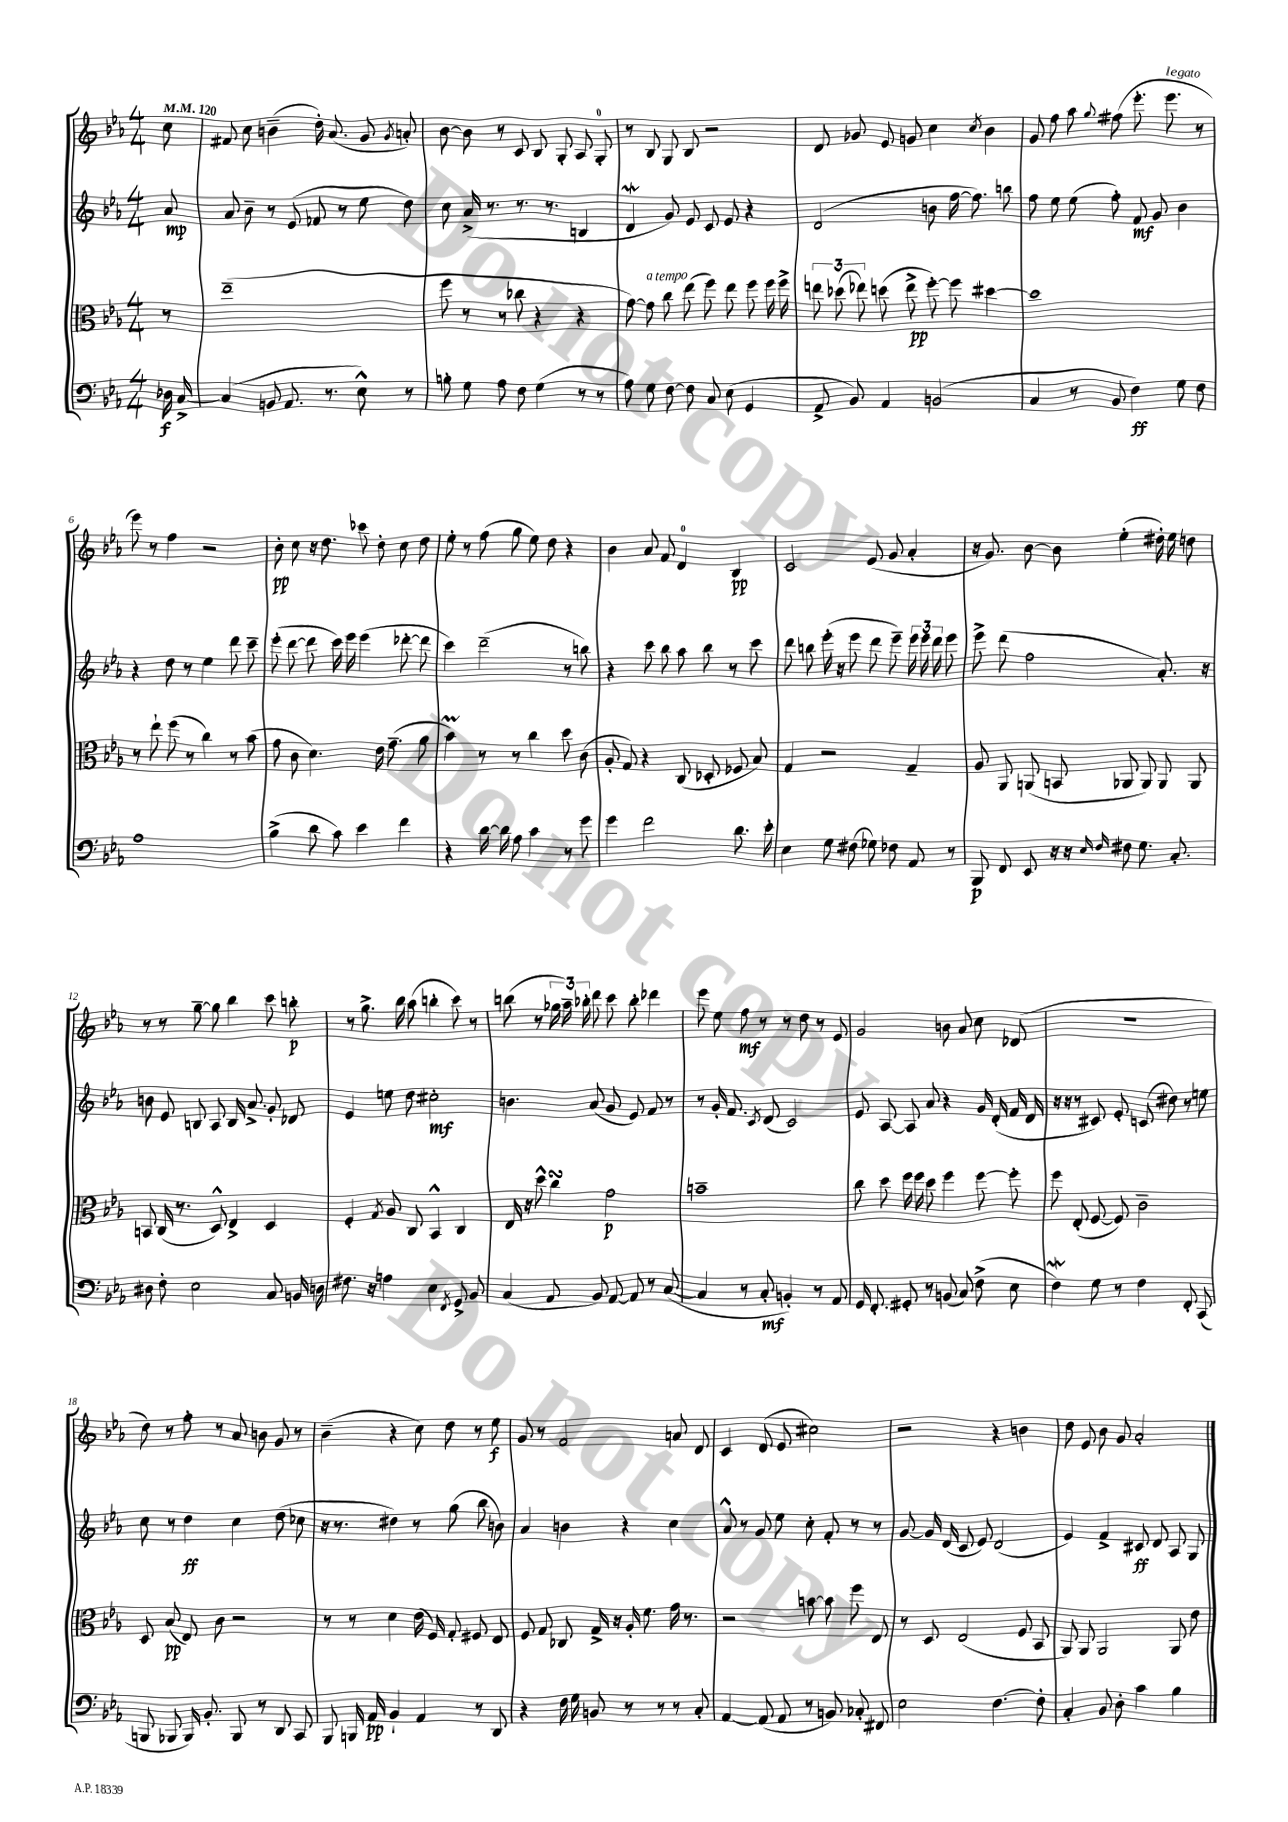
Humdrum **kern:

**kern	**kern	**kern	**kern
*staff4	*staff3	*staff2	*staff1
*clefF4	*clefC3	*clefG2	*clefG2
*k[b-e-a-]	*k[b-e-a-]	*k[b-e-a-]	*k[b-e-a-]
*M4/4	*M4/4	*M4/4	*M4/4
*MM120	*MM120	*MM120	*MM120
16D-	8r	8a-	8cc
[16C^	.	.	.
=	=	=	=
(4C]	(1ee-~	8a-	8f#
.	.	8b-~	8cc
8BB	.	8r	(4b~
8.AA-	.	(8e-	.
.	.	8f-	16dd')
8.r	.	.	(8.a-
.	.	8r	.
8E-^^)	.	8ee-	8g
.	.	.	8qg
8r	.	8dd)	8a')
=	=	=	=
8B'	8ff	8cc	[8b-
8G	8r	(16a-^	8b-]
.	.	8.r	.
8A-	8r	.	8r
8F	8cc-	8.r	8c
(4G	4r	.	8B-
.	.	8.r	.
.	.	.	8G'
8r	4r	4B	8A-
8r	.	.	8G'
=	=	=	=
8A-)	[8g)	4d	8r
8G	8g]	.	8B-
[8F	8cc	8g)	8G
8F]	(8ee-	8e-	8B-
8C	8ff)	8c	2r
(8E-	8ee-	8e-	.
4GG	8ff	4r	.
.	16ff	.	.
.	16ff^	.	.
=	=	=	=
8AA-^	12ee	(2d	8d
.	(12dd-	.	.
8BB-)	.	.	8g-
.	12ee-)	.	.
4AA-	(8dd	.	8e-
.	8ee-^	.	8g
(2BB	[8ff')	8b	4cc
.	8ff]	[16ff	.
.	.	8.ff])	.
.	.	.	8qcc
.	[4dd#	.	4b-
.	.	8bb	.
=	=	=	=
4C	1dd#]	8ff	8g
.	.	8ee-	8ff
8r	.	(8ee-	8aa-
.	.	.	8qqgg
8BB-	.	8ff')	(8ff#
4F)	.	8f	8.eee-'
.	.	8g	.
.	.	.	8.eee-
8G	.	4b-	.
8F	.	.	8r
=	=	=	=
1A-	8r	4r	8eee-)
.	8ee-`	.	8r
.	(8ff	8dd	4ff
.	8r	8r	.
.	4cc)	4ee-	2r
.	8r	8ddd	.
.	(8b-	8ccc~	.
=	=	=	=
(4B-^	8g	(8eee-'	8b-'
.	8c	[8ddd	8cc
8d	4.d)	8ddd]	16r
.	.	.	8.dd
8c)	.	16ccc)	.
.	.	16eee-	.
4e-	.	(4eee-	8ccc-
.	16e-	.	8dd'
.	(8.g~	.	.
4f	.	[8ddd-'	8cc
.	8a-	8ddd-]	8dd
=	=	=	=
4r	4b-)	4ccc)	8ee-'
.	.	.	8r
[16d	8r	(2ddd~	(8ff
16d]	.	.	.
8A-	8r	.	8gg
4c	4cc	.	8ee-)
.	.	.	8dd
8r	8dd	8r	4r
8g	(8c	8bb)	.
=	=	=	=
4g	8A-'	4r	4b-
.	8G)	.	.
2f	4r	8ccc	8a-
.	.	8bb-	8f
.	(8C	8aa-	4d
.	8D-'	8bb-	.
8.d	8F-	8r	4B-
.	8B-)	8ccc	.
16e-'	.	.	.
=	=	=	=
4E-	4G	8ddd	2c
.	.	8bb	.
8G	2r	(16eee-'	.
.	.	16r	.
(8F#	.	8eee-	.
8G-)	.	8ddd	(8e-
8F-	.	8eee-~)	8g
8AA-	4G~	24eee-	4a-'
.	.	24eee-	.
.	.	24ddd	.
8r	.	8eee-	.
=	=	=	=
8BBB-	8A-	8eee-^	16r
.	.	.	8.g)
8FF	8AA-	(8ddd	.
8EE-	(8AA	2ff	[8b-
16r	8BB	.	8b-]
16r	.	.	.
16qqE-	.	.	.
16qqF	.	.	.
8F#	8AA-	.	(4ee-'
8.G	8AA-)	.	.
.	8AA-	8.a-')	16dd#')
8.C'	.	.	16ee-
.	8AA-	.	8dd
.	.	16r	.
=	=	=	=
8D#	8BB	8b	8r
8F'	(16C	8e-	8r
.	8.r	.	.
2E-	.	8B	[8gg~
.	8D^^)	8A-	8gg]
.	4E-^	16B	4bb-
.	.	8.a-^	.
8C	4D	8g'	8ccc
16BB	.	8d-	8bb'
16D	.	.	.
=	=	=	=
8.F#	4F'	4e-	8r
.	.	.	8.gg^
16r	.	.	.
.	8qG	.	.
4A	8A-	8ee	.
.	.	.	16bb-
.	8C	8dd	(8aa-
4E-	4BB-^^	2cc#'	4bb'
8qFF	.	.	.
8GG^	4C	.	8ccc)
8BB-	.	.	8r
=	=	=	=
(4C	16E-	4.b	(8bb
.	16r	.	.
.	8dd^^	.	8r
8AA-	4cc	.	24gg-
.	.	.	24aa-~)
.	.	.	24bb-'
8BB-)	.	(8a-	8ddd
[8AA-	2g	8g	8ccc
8AA-]	.	8e-)	8bb-'
8r	.	8f	4ddd-
([8C	.	8r	.
=	=	=	=
4C]	1b~	8r	8eee-
.	.	16g'	8ee-
.	.	8.f	.
8r	.	.	8ff
.	.	8qc	.
8C'	.	(8d	8r
4BB')	.	2c)	8r
.	.	.	8dd
8r	.	.	8r
8AA-	.	.	8e-
=	=	=	=
16GG	8cc	8e-	2g
8.FF'	.	.	.
.	8dd	[8A-	.
8GG#'	16ff	8A-]	.
.	16ff	.	.
8r	8dd	8a-	.
(8BB	4ff	4r	8b
8C)	.	.	8a-
(8F^	[8ff	16g	8cc
.	.	(16d'	.
8E-	8ff']	16f	(8d-
.	.	16d	.
=	=	=	=
4F)	8ff	16r	1r
.	.	16r	.
.	(8E-'	8r	.
8G	[8F	8c#)	.
8r	8F])	8e-'	.
4F	2c~	(8c	.
.	.	8dd#)	.
8FF'	.	8r	.
(8CC	.	8ee	.
=	=	=	=
8BBB	8D	8cc	8dd)
8BBB-	(8B-	8r	8r
16BBB-)	8E-)	4dd	8ff'
8.BB-'	.	.	.
.	8c	.	8r
8BBB-	2r	4cc	8a-
8r	.	.	8b
8DD	.	(8dd	8g
8CC	.	8cc-	8r
=	=	=	=
8BBB-	8r	16r	(4b-~
.	.	8.r	.
16BBB	8r	.	.
16AA-	.	.	.
4BB-`	4d	4dd#)	4r
4AA-	(16e-	8r	8cc)
.	16F)	.	.
.	8G'	(8gg	8dd
8r	8F#	8bb-	8r
8DD	8E-	8b)	8ee-
=	=	=	=
4r	8F	4a-	8g
.	8G	.	8r
16F	8C-	4b	2f
16G	.	.	.
8BB	16G^	.	.
.	16r	.	.
8r	16A-'	4r	.
.	8.f	.	.
8r	.	.	.
8r	16g	4cc	8a
.	8.r	.	.
8C'	.	.	8d
=	=	=	=
[4AA-	2r	8a-^^	4c
.	.	8r	.
(8AA-]	.	8g	(8d
8AA-	.	8ee-	8e-
8r	[8b	8cc'	2cc#)
8BB)	8b]	8f'	.
8C-'	8ff	8r	.
8FF#	8E-	8r	.
=	=	=	=
2E-	8r	[8g	2r
.	8D	16g]	.
.	.	(16d	.
.	(2E-	8c	.
.	.	8e-)	.
[4.F	.	(2d	4r
.	8F	.	4b
8F']	8BB-	.	.
=	=	=	=
4C'	8AA-)	4e-)	8dd
.	8AA-	.	8e-
8BB-	2AA-	4f^	8b-
8D'	.	.	8g
4c	.	8c#	2a-'
.	.	8d	.
4B-	8AA-	8A-	.
.	8e-	8G	.
==	==	==	==
*-	*-	*-	*-
